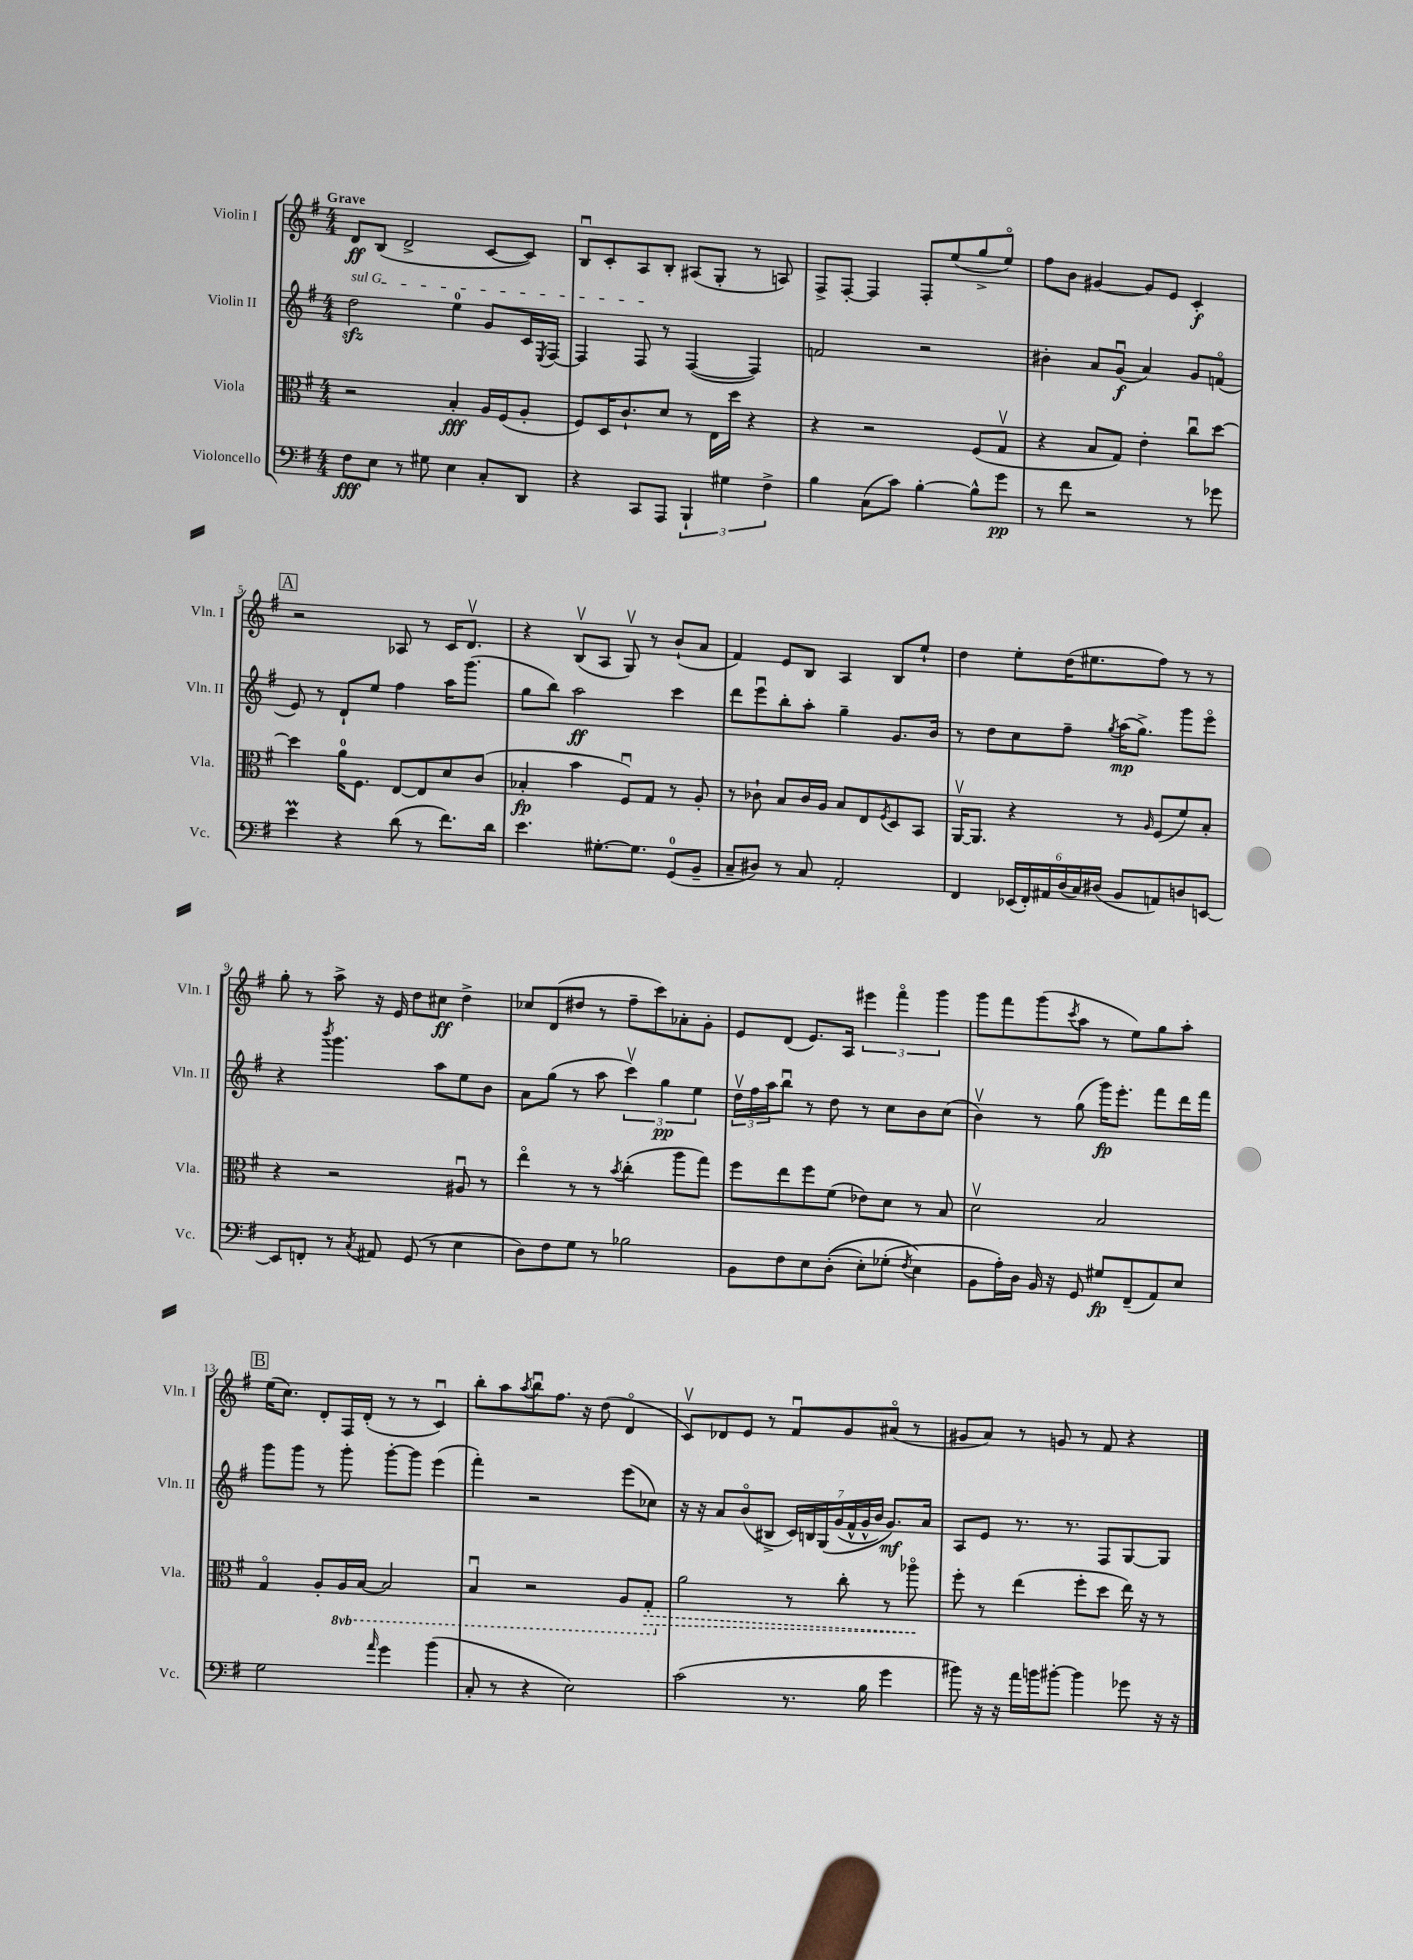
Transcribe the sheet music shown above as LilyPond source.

<<
\new StaffGroup <<
\new Staff = "s0" \with { instrumentName = "Violin I" shortInstrumentName = "Vln. I" } {
    \clef treble \key g \major \numericTimeSignature \time 4/4 \tempo "Grave"
    d'8\ff b8( d'2-> c'8~ c'8) |
    b8\downbow c'8-. a8 b8-. ais8( g8-. r8 a8) |
    fis8-> fis8~-. fis4 fis8-. e''8( g''8-> e''8\flageolet) |
    fis''8 b'8 gis'4~ gis'8 e'8 c'4-.\f |
    \mark \markup { \box "A" } r2 aes8 r8 c'16 d'8.\upbow |
    r4 b8\upbow( a8 g8\upbow) r8 b'8-!( a'8 |
    fis'4) e'8 b8 a4 b8 e''8-! |
    d''4 e''8-. d''16( eis''8. fis''8) r8 r8 |
    g''8-. r8 a''8-> r16 e'16 d''8 cis''8\ff d''4-> |
    ces''8 d'8( dis''8 r8 fis''8-- c'''8) aes'8-. g'8-. |
    e'8 d'8( e'8.) a16 \tuplet 3/2 { eis'''4 fis'''4\flageolet g'''4 } |
    g'''8 fis'''8 g'''8( \acciaccatura { c'''8 } a''8 r8 e''8) g''8 a''8-. |
    \mark \markup { \box "B" } e''16( c''8.) d'8-. fis16 d'16-.( r8 r8 c'4\downbow) |
    b''8-. a''8 \acciaccatura { a''8 } b''8\downbow fis''8. r16 d''8( d'4\flageolet |
    c'8\upbow) des'8 e'8 r8 fis'8\downbow g'8 ais'8\flageolet( r8 |
    gis'8 a'8) r8 g'8 r8 fis'8 r4 \bar "|." |
}
\new Staff = "s1" \with { instrumentName = "Violin II" shortInstrumentName = "Vln. II" } {
    \clef treble \key g \major \numericTimeSignature \time 4/4
    \once \override TextSpanner.bound-details.left.text = \markup { \italic "sul G" } d''2\sfz\startTextSpan e''4-0 g'8 c'16 \acciaccatura { e8 } fis16~ |
    fis4 fis8\stopTextSpan r8 fis4~( fis4) |
    f'2 r2 |
    bis'4-. a'8 g'8\downbow\f( a'4) g'8 f'8\flageolet( |
    \mark \markup { \box "A" } e'8) r8 d'8-! e''8 fis''4 a''16 g'''8.( |
    g''8 b''8) a''2\ff c'''4 |
    d'''8 e'''8\downbow b''8-. a''8-. g''4-- g'8. b'16 |
    r8 d''8 c''8 fis''8-- \acciaccatura { g''8 } a''16\mp( g''8.->) g'''8 e'''8\flageolet |
    r4 \acciaccatura { b'''8 } g'''4. a''8 e''8 b'8 |
    a'8 g''8( r8 a''8 \tuplet 3/2 { c'''4\upbow) g''4\pp e''4 } |
    \tuplet 3/2 { d''16\upbow fis''16 a''16 } b''8\downbow r8 d''8 r8 c''8 b'8 c''8( |
    b'4\upbow) r8 g''8( g'''16\fp) e'''8.-. fis'''8 d'''16 fis'''16 |
    \mark \markup { \box "B" } g'''8 g'''8 r8 g'''8-. g'''8~-. g'''8 e'''4( |
    fis'''4-.) r2 e'''8( ces''8) |
    r16 r16 a'8 b'8\flageolet( bis8-> \tuplet 7/4 { c'16) b16 g16\( g'16( fis'16-^ g'16-^ b'16) } g'8.\mf\) a'16 |
    a8 e'8 r8. r8. fis8 g8~ g8 \bar "|." |
}
\new Staff = "s2" \with { instrumentName = "Viola" shortInstrumentName = "Vla." } {
    \clef alto \key g \major \numericTimeSignature \time 4/4 \set Staff.ottavationMarkups = #ottavation-simple-ordinals
    r2 b4-.\fff a16 fis16( a8-. |
    fis8) d16 c'8.-! d'8 r8 e16 d''16 r4 |
    r4 r2 fis8( g8\upbow |
    r4 b8 g8) e'4-. c''8\downbow d''8~ |
    \mark \markup { \box "A" } d''4 a'16-0 fis8. e8~ e8 d'8 c'8( |
    bes4-.\fp b'4 fis8\downbow) g8 r8 a8-. |
    r8 ces'8-! b8 ces'16 a16 b8 e8 \acciaccatura { fis8 } d8 b,8 |
    a,16~\upbow a,8. r4 r8 \grace { a16 } fis8( fis'8) b8-. |
    r4 r2 ais8\downbow r8 |
    e''4\flageolet r8 r8 \acciaccatura { b'8 } c''4-.( a''8 g''8) |
    fis''8 e''8 fis''8 fis'8( ees'8) d'8 r8 b8 |
    d'2\upbow b2 |
    \mark \markup { \box "B" } g4\flageolet a8-. \ottava #-1 a,16 b,16~ b,2 |
    b,4\downbow r2 a,8 \once \override Hairpin.style = #'dashed-line g,8-.\> \ottava #0 |
    a'2 r8 c''8-. r8 aes''8\flageolet\! |
    fis''8-. r8 e''4( fis''8-. d''8 e''16) r16 r8 \bar "|." |
}
\new Staff = "s3" \with { instrumentName = "Violoncello" shortInstrumentName = "Vc." } {
    \clef bass \key g \major \numericTimeSignature \time 4/4
    fis8\fff e8 r8 gis8 e4 c8-. d,8 |
    r4 c,8 a,,8 \tuplet 3/2 { b,,4-! gis4 fis4-> } |
    b4 c8( c'8) b4~-. b8-^ g'8\pp |
    r8 fis'8 r2 r8 ges'8 |
    \mark \markup { \box "A" } e'4\prall r4 d'8( r8 fis'8.) d'16 |
    e'4. gis8.~-. gis8. g,8-0( b,8-- |
    c8-- dis8) r8 c8 a,2-. |
    fis,4 \tuplet 6/4 { ees,16( fis,16-.) ais,16 d16( c16) dis16( } b,8 a,8) d8 e,8~ |
    e,8 f,8-. r8 \acciaccatura { c8 } ais,8 g,8( r8 e4 |
    d8) fis8 g8 r8 bes2 |
    b,8 fis8 e8 d8-.(\( e8-.) ges8-.( \acciaccatura { fis8 } e4\) |
    b,8 a16-.) d16 b,16 r16 g,8 gis8\fp fis,8--( a,8) e8 |
    \mark \markup { \box "B" } g2 \grace { a'16 } g'4 b'4( |
    c8-. r8 r4 e2) |
    c'2( r8. b16 g'4 |
    bis'8) r16 r16 a'16 b'16 bis'8~-. bis'4 ges'8 r16 r16 \bar "|." |
}
>>
>>
